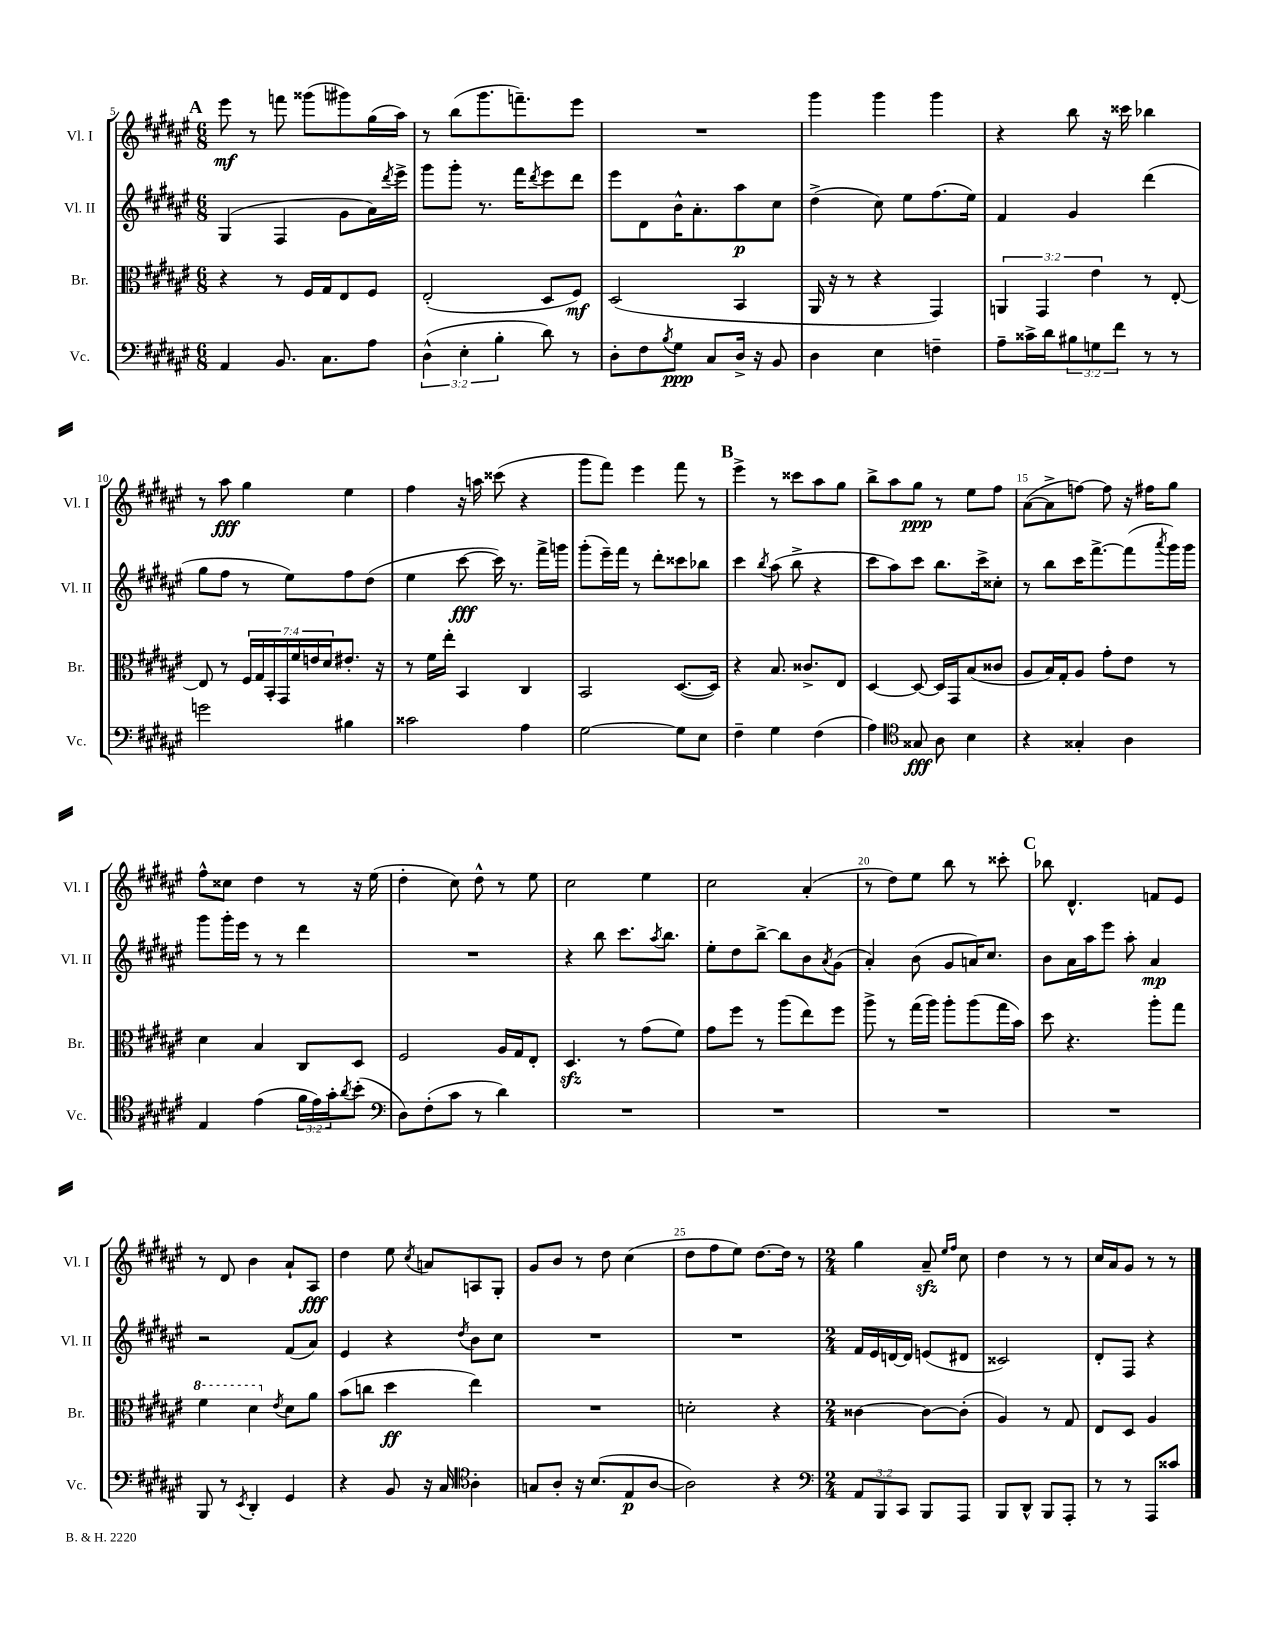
<<
\new StaffGroup <<
\new Staff = "s0" \with { instrumentName = "Vl. I" shortInstrumentName = "Vl. I" } {
    \clef treble \key fis \major \numericTimeSignature \time 6/8
    \mark \markup { \bold "A" } eis'''8\mf r8 f'''8 gisis'''8( gis'''8) gis''16( ais''16) |
    r8 b''8( gis'''8. f'''8.--) eis'''8 |
    R2. |
    gis'''4 gis'''4 gis'''4 |
    r4 b''8 r16 cisis'''16 bes''4 |
    r8 ais''8\fff gis''4 eis''4 |
    fis''4 r16 a''16 cisis'''8( r4 |
    gis'''8 fis'''8) eis'''4 fis'''8 r8 |
    \mark \markup { \bold "B" } eis'''4-> r8 cisis'''8 ais''8 gis''8 |
    b''8-> ais''8 gis''8\ppp r8 eis''8 fis''8 |
    ais'8~( ais'8-> f''8~) f''8 r16 fis''16 gis''8 |
    fis''8-^ cisis''8 dis''4 r8 r16 eis''16( |
    dis''4-. cis''8) dis''8-^ r8 eis''8 |
    cis''2 eis''4 |
    cis''2 ais'4-.( |
    r8 dis''8) eis''8 b''8 r8 cisis'''8-. |
    \mark \markup { \bold "C" } bes''8 dis'4.-^ f'8 eis'8 |
    r8 dis'8 b'4 ais'8-! ais8\fff |
    dis''4 eis''8 \acciaccatura { cis''8 } a'8 a8 gis8-. |
    gis'8 b'8 r8 dis''8 cis''4( |
    dis''8 fis''8 eis''8) dis''8.~ dis''16 r8 |
    \numericTimeSignature \time 2/4 gis''4 ais'8--\sfz \grace { eis''16 fis''16 } cis''8 |
    dis''4 r8 r8 |
    cis''16 ais'16 gis'8 r8 r8 \bar "|." |
}
\new Staff = "s1" \with { instrumentName = "Vl. II" shortInstrumentName = "Vl. II" } {
    \clef treble \key fis \major \numericTimeSignature \time 6/8
    \mark \markup { \bold "A" } gis4( fis4 gis'8 ais'16) \acciaccatura { dis'''8 } eis'''16-> |
    gis'''8 gis'''8-. r8. fis'''16 \acciaccatura { dis'''8 } eis'''8 dis'''8 |
    eis'''8 dis'8 b'16-^ ais'8.-. ais''8\p cis''8 |
    dis''4->( cis''8) eis''8 fis''8.( eis''16) |
    fis'4 gis'4 dis'''4( |
    gis''8 fis''8 r8 eis''8) fis''8 dis''8( |
    eis''4 cis'''8~\fff cis'''16) r8. fis'''16-> g'''16 |
    gis'''8-.( eis'''16--) fis'''16 r8 dis'''8-. cisis'''8 bes''8 |
    \mark \markup { \bold "B" } cis'''4 \acciaccatura { b''8 } ais''8( b''8-> r4 |
    cis'''8 ais''8) cis'''8 b''8. cis'''16-> cisis''8-. |
    r8 b''8 cis'''16 fis'''8.~-> fis'''8( \acciaccatura { ais'''8 } gis'''16) gis'''16 |
    gis'''8 gis'''16-. eis'''16 r8 r8 dis'''4 |
    R2. |
    r4 b''8 cis'''8. \acciaccatura { ais''8 } b''8. |
    eis''8-. dis''8 b''8~-> b''8 b'8 \acciaccatura { ais'8 } gis'8( |
    ais'4-.) b'8( gis'8 a'16) cis''8. |
    \mark \markup { \bold "C" } b'8 ais'16 ais''16 eis'''8 ais''8-. ais'4\mp |
    r2 fis'8( ais'8) |
    eis'4 r4 \acciaccatura { dis''8 } b'8 cis''8 |
    R2. |
    R2. |
    \numericTimeSignature \time 2/4 fis'16 eis'16 d'16~ d'16 e'8( dis'8 |
    cisis'2) |
    dis'8-. fis8 r4 \bar "|." |
}
\new Staff = "s2" \with { instrumentName = "Br." shortInstrumentName = "Br." } {
    \clef alto \key fis \major \numericTimeSignature \time 6/8 \override Staff.TupletNumber.text = #tuplet-number::calc-fraction-text
    \mark \markup { \bold "A" } r4 r8 fis16 gis16 eis8 fis8 |
    eis2-.( dis8 fis8\mf) |
    dis2( b,4 |
    ais,16 r16 r8 r4 gis,4) |
    \tuplet 3/2 { a,4 gis,4 eis'4 } r8 eis8~-. |
    eis8 r8 \tuplet 7/4 { fis16 gis16 b,16-. gis,16 fis'16 e'16 dis'16 } eis'8.-. r16 |
    r8 fis'16 eis''16-. b,4 cis4 |
    b,2 dis8.~( dis16) |
    \mark \markup { \bold "B" } r4 b8. cisis'8.-> eis8 |
    dis4~ dis8~ dis16 gis,16 b8( cisis'8 |
    ais8 b16) gis16-. ais8 gis'8-. eis'8 r8 |
    dis'4 b4 cis8 dis8 |
    fis2 ais16 gis16 eis8-. |
    dis4.\sfz r8 gis'8( fis'8) |
    gis'8 fis''8 r8 ais''8( eis''8) fis''8 |
    ais''8-> r8 gis''16( ais''16) ais''8-. ais''8( gis''16 b'16) |
    \mark \markup { \bold "C" } dis''8 r4. ais''8-. gis''8 |
    \ottava #1 fis''4 dis''4 \ottava #0 \acciaccatura { eis'8 } dis'8 ais'8 |
    b'8( c''8 dis''4\ff eis''4) |
    R2. |
    d'2-. r4 |
    \numericTimeSignature \time 2/4 cisis'4~ cisis'8~ cisis'8-.( |
    ais4) r8 gis8 |
    eis8 dis8 ais4 \bar "|." |
}
\new Staff = "s3" \with { instrumentName = "Vc." shortInstrumentName = "Vc." } {
    \clef bass \key fis \major \numericTimeSignature \time 6/8 \override Staff.TupletNumber.text = #tuplet-number::calc-fraction-text
    \mark \markup { \bold "A" } ais,4 b,8. cis8. ais8 |
    \tuplet 3/2 { dis4-^( eis4-. b4-. } dis'8) r8 |
    dis8-. fis8 \acciaccatura { b8 } gis8\ppp cis8 dis16-> r16 b,8 |
    dis4 eis4 f4-- |
    ais8-- cisis'16-> dis'16 \tuplet 3/2 { bis8 g8 fis'8 } r8 r8 |
    g'2 bis4 |
    cisis'2 ais4 |
    gis2~ gis8 eis8 |
    \mark \markup { \bold "B" } fis4-- gis4 fis4( |
    ais4) \clef tenor gisis8\fff ais8 b4 |
    r4 gisis4-. ais4 |
    eis4 eis'4( \tuplet 3/2 { fis'16 eis'16) gis'16-. } \acciaccatura { ais'8 } b'8-.( |
    \clef bass dis8) fis8-.( cis'8 r8 dis'4) |
    R2. |
    R2. |
    R2. |
    \mark \markup { \bold "C" } R2. |
    b,,8 r8 \acciaccatura { eis,8 } dis,4-. gis,4 |
    r4 b,8 r16 cis16 \clef tenor ais4-. |
    g8 ais8-. r16 b8.( eis8\p ais8~ |
    ais2) r4 |
    \numericTimeSignature \time 2/4 \clef bass \tuplet 3/2 { ais,8 b,,8 cis,8 } b,,8 ais,,8 |
    b,,8 dis,8-^ b,,8 ais,,8-. |
    r8 r8 ais,,8 cisis'8 \bar "|." |
}
>>
>>
\layout { \context { \Score currentBarNumber = #5 \override BarNumber.break-visibility = ##(#f #t #t) barNumberVisibility = #(every-nth-bar-number-visible 5) } }
